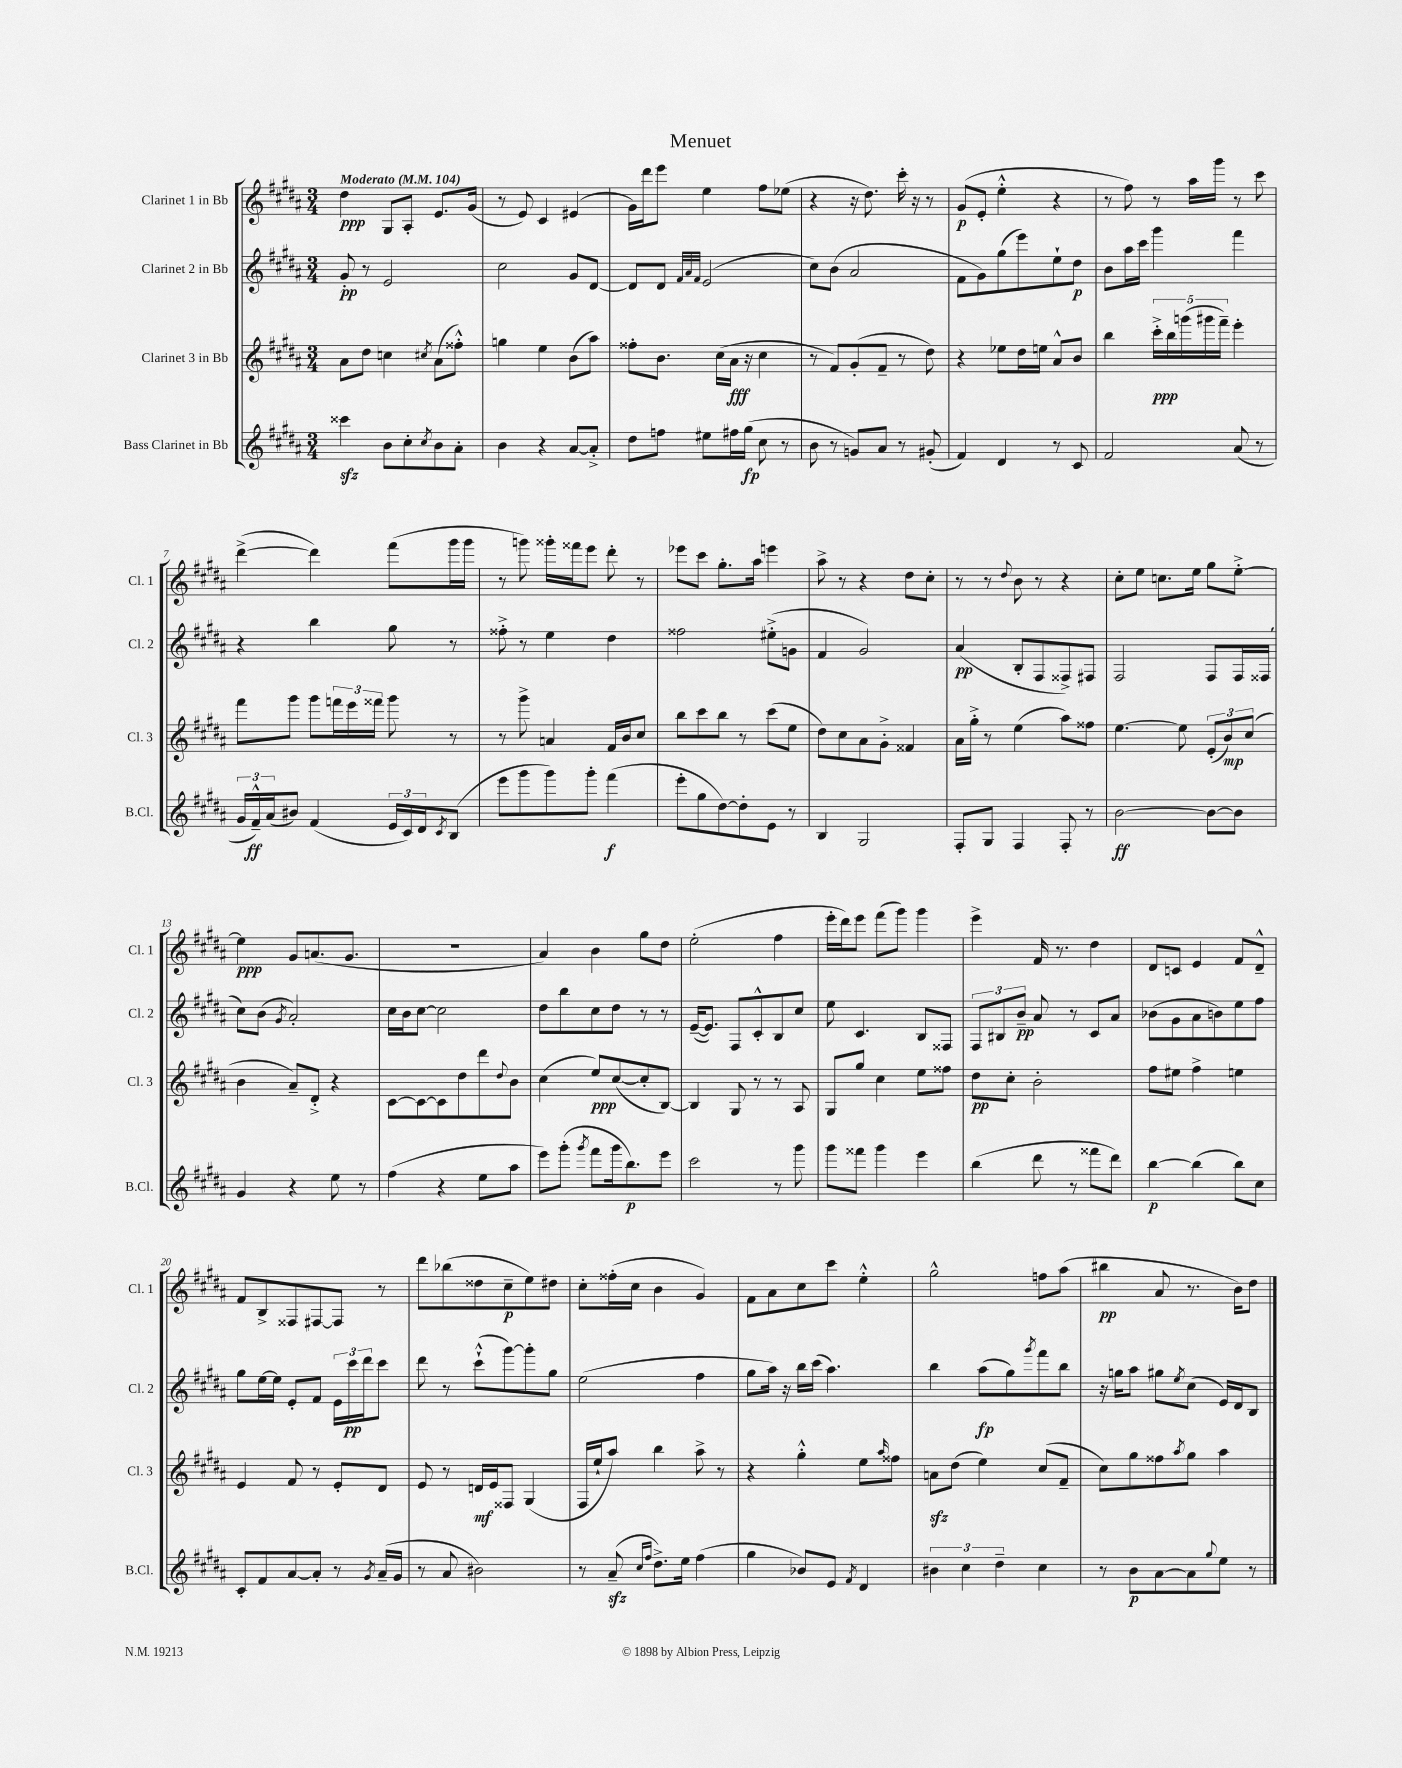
\header { title = "Menuet" }
<<
\new StaffGroup <<
\new Staff = "s0" \with { instrumentName = "Clarinet 1 in Bb" shortInstrumentName = "Cl. 1" } {
    \clef treble \key b \major \numericTimeSignature \time 3/4 \tempo "Moderato" 4 = 104
    dis''4\ppp gis8 ais8-. e'8. gis'16( |
    r8 e'8) cis'4 eis'4( |
    gis'16) dis'''16 e'''8 e''4 fis''8 ees''8( |
    r4 r16 dis''8.) cis'''16-. r16 r8 |
    gis'8\p( e'8-. e''4-.-^ r4 |
    r8 fis''8) r8 ais''16 gis'''16 r8 cis'''8 |
    dis'''4~->( dis'''4) fis'''8( gis'''16 gis'''16 |
    r8 g'''8) gisis'''16-. fisis'''16 e'''8 dis'''8-. r8 |
    ees'''8 cis'''8 gis''8.-. ais''16 e'''4 |
    ais''8-> r8 r4 dis''8 cis''8-. |
    r8 r8 \appoggiatura { dis''8 } b'8 r8 r4 |
    cis''8-. e''8 c''8. e''16 gis''8 e''8~-.-> |
    e''4\ppp gis'8 a'8.( gis'8. |
    R2. |
    ais'4) b'4 gis''8 dis''8 |
    e''2-.( fis''4 |
    e'''16-. dis'''16) e'''8 fis'''8( gis'''8) gis'''4 |
    e'''4-> fis'16 r8. dis''4 |
    dis'8 c'8 e'4 fis'8 dis'8---^ |
    fis'8 b8-> fisis8 fis8~ fis8 r8 |
    dis'''8 bes''8( disis''8 cis''8--\p e''8) dis''8 |
    cis''8-. fisis''16-.( cis''16 b'4 gis'4) |
    fis'8 ais'8 cis''8 cis'''8 e''4-.-^ |
    gis''2-^ f''8 ais''8( |
    bis''4\pp ais'8 r8. b'16) dis''8 \bar "|." |
}
\new Staff = "s1" \with { instrumentName = "Clarinet 2 in Bb" shortInstrumentName = "Cl. 2" } {
    \clef treble \key b \major \numericTimeSignature \time 3/4
    gis'8-.\pp r8 e'2 |
    cis''2 gis'8 dis'8~ |
    dis'8 dis'8 \grace { fis'32 ais'32 fis'32 } e'2( |
    cis''8) b'8( ais'2 |
    fis'8 gis'8) gis''8( e'''8) e''8-! dis''8\p |
    b'8 ais''16 cis'''16 gis'''4 fis'''4 |
    r4 b''4 gis''8 r8 |
    fisis''8-.-> r8 e''4 dis''4 |
    fisis''2 eis''8-.->( g'8 |
    fis'4 gis'2) |
    ais'4\pp( b8-. fis8 fisis8->) fis8 |
    fis2 fis8 fis16 fisis16( |
    cis''8) b'8( \acciaccatura { gis'8 } ais'2-.) |
    cis''16 b'16 cis''8~ cis''2 |
    dis''8 b''8 cis''8 dis''8 r8 r8 |
    e'16~--( e'8.) fis8 cis'8-.-^ b8 cis''8 |
    e''8 cis'4. b8 fisis8 |
    \tuplet 3/2 { fis8 bis8 b'8--\pp } ais'8 r8 cis'8 ais'8 |
    bes'8( gis'8 ais'8 b'8) e''8 fis''8 |
    gis''8 e''16~ e''16 e'8-. fis'8 \tuplet 3/2 { e'16 cis'''16\pp dis'''16 } cis'''8 |
    dis'''8 r8 cis'''8-!-^( gis'''8~) gis'''8-. gis''8 |
    e''2( fis''4 |
    gis''8 ais''16) r16 b''16 cis'''16( ais''4.) |
    b''4 ais''8\fp( gis''8) \acciaccatura { gis'''8 } fis'''8 b''8 |
    r16 g''16 ais''8 gis''8 \acciaccatura { e''8 } cis''8( e'16) dis'16 b8 \bar "|." |
}
\new Staff = "s2" \with { instrumentName = "Clarinet 3 in Bb" shortInstrumentName = "Cl. 3" } {
    \clef treble \key b \major \numericTimeSignature \time 3/4
    ais'8 dis''8 c''4 \acciaccatura { cis''8 } ais'8( fisis''8-.-^) |
    g''4 e''4 b'8( ais''8) |
    fisis''8-. b'8. cis''16( ais'16\fff r16 cis''4 |
    r8 fis'8) gis'8-.( fis'8-- r8 dis''8) |
    r4 ees''8 dis''16 e''16 ais'8-^ b'8 |
    b''4 \tuplet 5/4 { cis'''16-.->\ppp b''16 g'''16( gis'''16 fis'''16--) } e'''4-. |
    fis'''8 gis'''8 gis'''8 \tuplet 3/2 { f'''16 e'''16 fisis'''16 } gis'''8 r8 |
    r8 gis'''8-> a'4 fis'16 b'16 cis''8 |
    b''8 cis'''8 b''8 r8 cis'''8( e''8 |
    dis''8) cis''8 ais'8 gis'8-.-> fisis'4 |
    ais'16 gis''16-.-> r8 e''4( ais''8) fisis''8 |
    e''4.~ e''8 \tuplet 3/2 { e'8-.( b'8\mp) cis''8( } |
    b'4 ais'8--) dis'8-.-> r4 |
    cis'8~ cis'8~ cis'8 dis''8 dis'''8 \appoggiatura { dis''8 } b'8 |
    cis''4( e''8\ppp) cis''8~( cis''8-. b8~) |
    b4 gis8 r8 r8 ais8 |
    gis8 gis''8 cis''4 e''8 fisis''8 |
    dis''8\pp cis''8-. b'2-. |
    fis''8 eis''8 fis''4-> e''4 |
    e'4 fis'8 r8 e'8-. dis'8 |
    e'8 r8 d'16\mf e'16 fisis8 gis4( |
    fis16 e''16-! ais''8) b''4 ais''8-> r8 |
    r4 gis''4-.-^ e''8 \grace { ais''16 } fisis''8 |
    a'8\sfz dis''8( e''4) cis''8( fis'8-- |
    cis''8) gis''8 fisis''8 \acciaccatura { ais''8 } gis''8 ais''4 \bar "|." |
}
\new Staff = "s3" \with { instrumentName = "Bass Clarinet in Bb" shortInstrumentName = "B.Cl." } {
    \clef treble \key b \major \numericTimeSignature \time 3/4
    cisis'''4\sfz b'8 cis''8-. \acciaccatura { cis''8 } b'8 ais'8-. |
    b'4 r4 ais'8~ ais'8-.-> |
    dis''8 f''8 eis''8 fis''16 gis''16\fp( cis''8 r8 |
    b'8 r8 g'8) ais'8 r8 gis'8-.( |
    fis'4) dis'4 r8 cis'8 |
    fis'2 ais'8( r8 |
    \tuplet 3/2 { gis'16 fis'16---^\ff) ais'16( } bis'8) fis'4( \tuplet 3/2 { e'16 cis'16) dis'16 } \acciaccatura { cis'8 } b8( |
    e'''8 gis'''8 gis'''8) gis'''8-. fis'''4\f( |
    e'''8-. gis''8 dis''8~) dis''8-. e'8 r8 |
    b4 gis2 |
    fis8-. gis8 fis4 fis8-. r8 |
    b'2~\ff b'8~ b'8 |
    gis'4 r4 e''8 r8 |
    fis''4( r4 e''8 ais''8 |
    e'''8) gis'''8-.( \acciaccatura { gis'''8 } fis'''8 gis'''16 b''8.\p) e'''8 |
    cis'''2 r8 gis'''8 |
    gis'''8 fisis'''8 gis'''4 e'''4 |
    b''4( dis'''8 r8 fisis'''8 dis'''8) |
    b''4~\p b''4( b''8) cis''8 |
    cis'8-. fis'8 ais'8~ ais'8-. r8 \acciaccatura { gis'8 } ais'16--( gis'16 |
    r8 ais'8 bis'2) |
    r8 ais'8--\sfz( \grace { cis''16 fis''16 } dis''8.->) e''16 fis''4( |
    gis''4 bes'8) e'8 \acciaccatura { fis'8 } dis'4 |
    \tuplet 3/2 { bis'4 cis''4 dis''4-- } cis''4 |
    r8 b'8\p ais'8~ ais'8 \appoggiatura { gis''8 } e''8 r8 \bar "|." |
}
>>
>>
